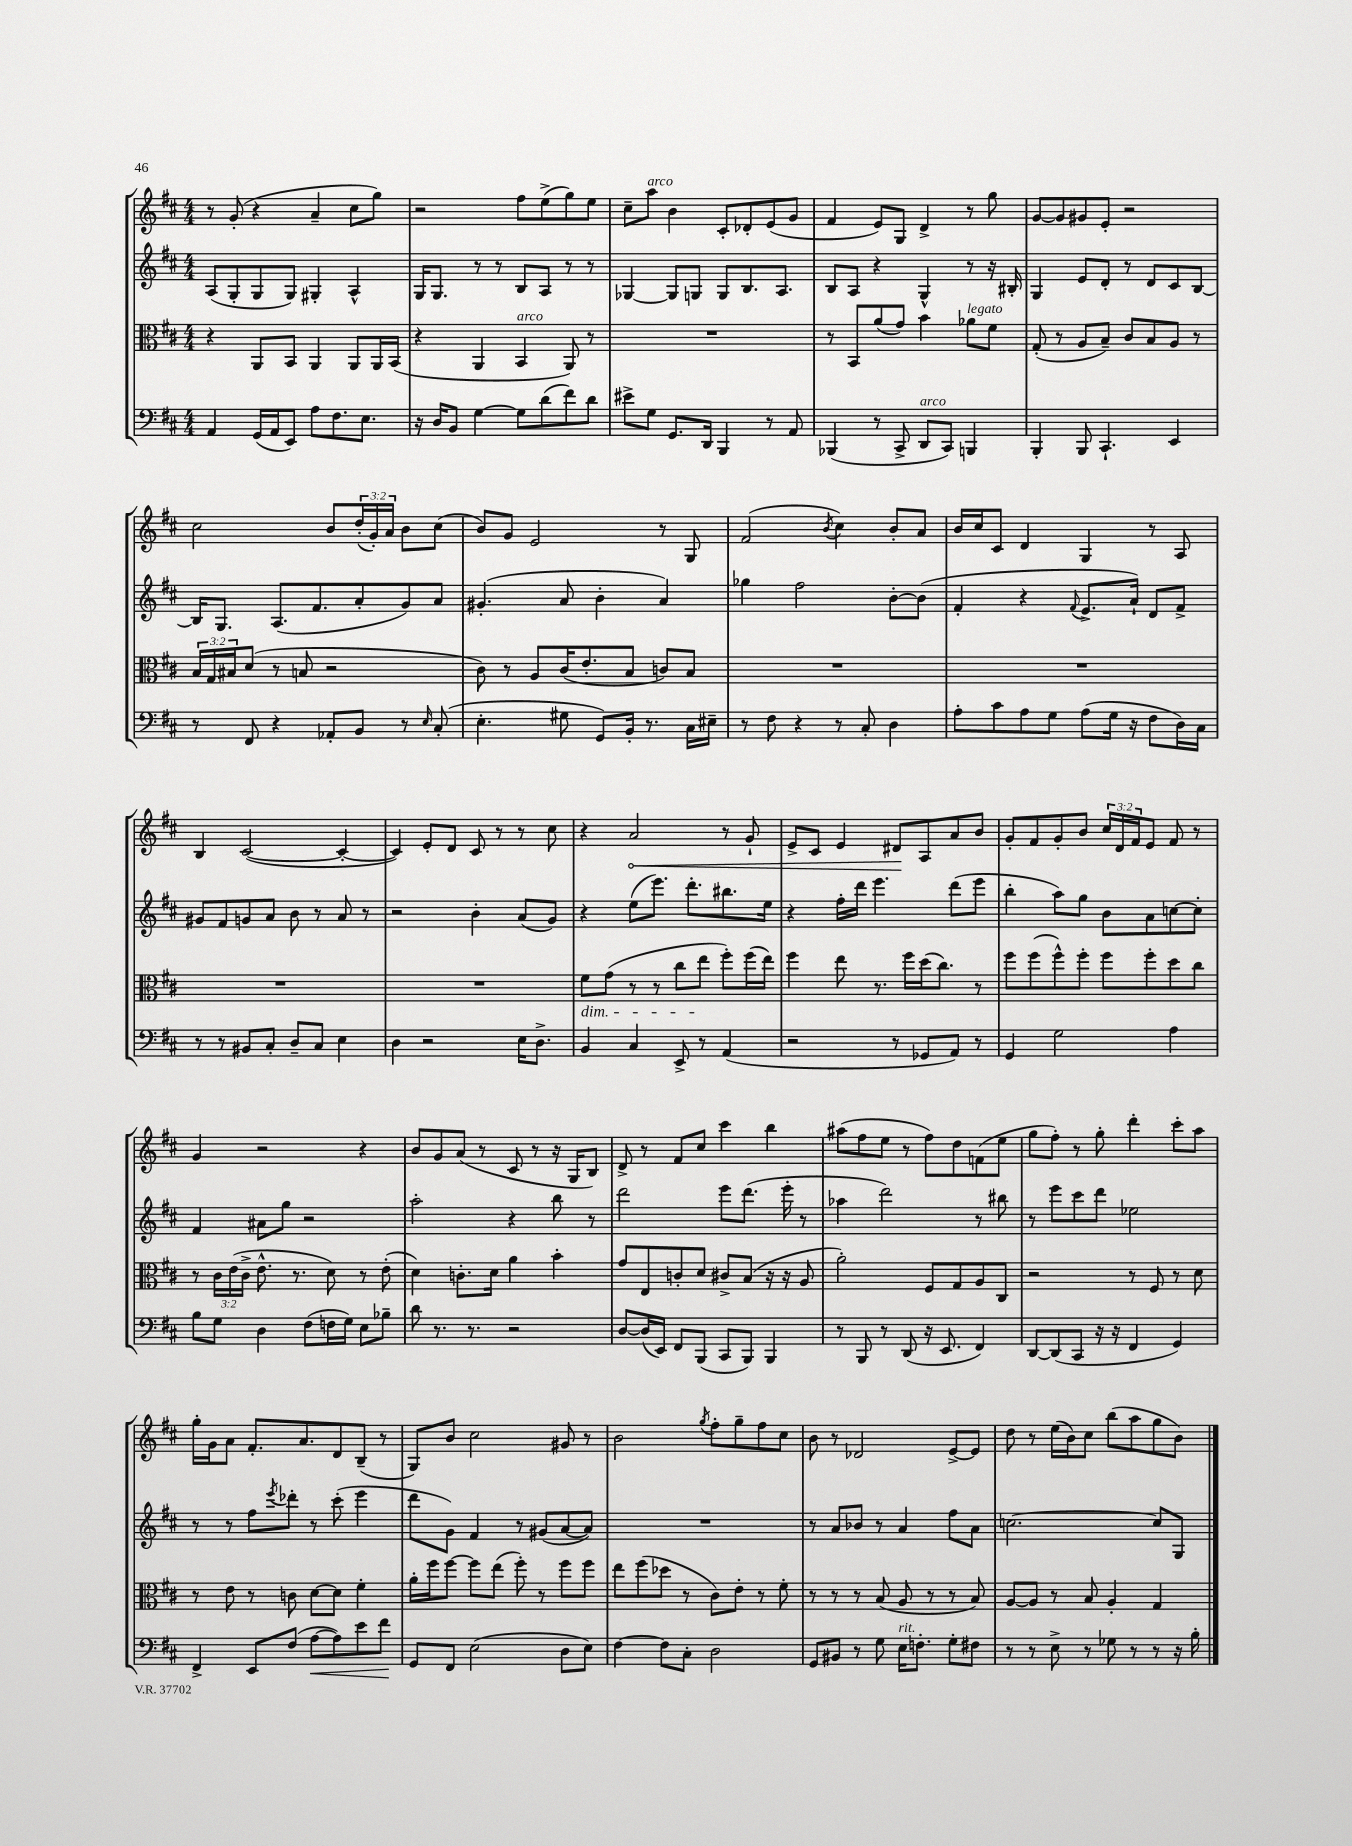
<<
\new StaffGroup <<
\new Staff = "s0" {
    \clef treble \key d \major \numericTimeSignature \time 4/4 \override Staff.TupletNumber.text = #tuplet-number::calc-fraction-text
    r8 g'8-.( r4 a'4-- cis''8 g''8) |
    r2 fis''8 e''8->( g''8) e''8 |
    cis''8-- a''8^\markup { \italic "arco" } b'4 cis'8-. des'8-. e'8( g'8 |
    fis'4 e'8) g8 d'4-> r8 g''8 |
    g'8~ g'8 gis'8 e'8-. r2 |
    cis''2 b'8 \tuplet 3/2 { d''16-.( g'16-.) a'16 } b'8 cis''8( |
    b'8) g'8 e'2 r8 g8 |
    fis'2( \acciaccatura { b'8 } cis''4) b'8-. a'8 |
    b'16 cis''16 cis'8 d'4 g4 r8 a8 |
    b4 cis'2~( cis'4~-. |
    cis'4) e'8-. d'8 cis'8 r8 r8 cis''8 |
    r4 \once \override Hairpin.circled-tip = ##t a'2\< r8 g'8-! |
    e'8-> cis'8 e'4 dis'8\! a8 a'8 b'8 |
    g'8-. fis'8 g'8-. b'8 \tuplet 3/2 { cis''16 d'16 fis'16 } e'8 fis'8 r8 |
    g'4 r2 r4 |
    b'8 g'8 a'8( r8 cis'8 r8 r16 g16 b8) |
    d'8-> r8 fis'8 cis''8 cis'''4 b''4 |
    ais''8( fis''8 e''8 r8 fis''8) d''8 f'8( e''8 |
    g''8 fis''8-.) r8 g''8-. d'''4-. cis'''8-. a''8 |
    g''16-. g'16 a'8 fis'8.-. a'8. d'8 b8--( r8 |
    g8) b'8 cis''2 gis'8 r8 |
    b'2 \acciaccatura { g''8 } fis''8-. g''8-- fis''8 cis''8 |
    b'8 r8 des'2 e'8~-> e'8 |
    d''8 r8 e''16( b'16) cis''8 b''8( a''8 g''8 b'8) \bar "|." |
}
\new Staff = "s1" {
    \clef treble \key d \major \numericTimeSignature \time 4/4
    a8( g8-. g8 g8) gis4-. a4-^ |
    g16 g8. r8 r8 b8 a8 r8 r8 |
    ges4~ ges8 g8 g8 b8. a8. |
    b8 a8 r4 g4-^ r8 r16 bis16-. |
    g4 e'8 d'8-. r8 d'8 cis'8 b8~ |
    b16 g8. a8.( fis'8. a'8-. g'8) a'8 |
    gis'4.-.( a'8 b'4-. a'4) |
    ges''4 fis''2 b'8~-. b'8( |
    fis'4-. r4 \appoggiatura { fis'8 } e'8.-> a'16-!) d'8 fis'8-> |
    gis'8 fis'8 g'8 a'8 b'8 r8 a'8 r8 |
    r2 b'4-. a'8( g'8) |
    r4 e''8( e'''8.) d'''8.-. bis''8. e''16 |
    r4 fis''16-. d'''16 e'''4. d'''8( e'''8 |
    b''4-. a''8) g''8 b'8 a'8 c''8~ c''8-. |
    fis'4 ais'8 g''8 r2 |
    a''2-. r4 b''8 r8 |
    d'''2 e'''8 d'''8.( e'''16-. r8 |
    aes''4 d'''2) r8 bis''8 |
    r8 e'''8 cis'''8 d'''8 ees''2 |
    r8 r8 fis''8 \acciaccatura { e'''8 } des'''8-. r8 cis'''8-.( e'''4 |
    d'''8 g'8) fis'4 r8 gis'8( a'8~ a'8) |
    R1 |
    r8 a'8 bes'8 r8 a'4 fis''8 a'8 |
    c''2.~ c''8 g8 \bar "|." |
}
\new Staff = "s2" {
    \clef alto \key d \major \numericTimeSignature \time 4/4 \override Staff.TupletNumber.text = #tuplet-number::calc-fraction-text
    r4 a,8 b,8 a,4 a,8 a,16 b,16( |
    r4 a,4 b,4^\markup { \italic "arco" } a,8) r8 |
    R1 |
    r8 b,8 a'8( g'8) b'4 aes'8^\markup { \italic "legato" } fis'8 |
    g8-.( r8 a8 b8--) cis'8 b8 a8 r8 |
    \tuplet 3/2 { b16 g16 bis16 } d'8( r8 b8 r2 |
    cis'8) r8 a8 cis'16( e'8.-. b8 c'8) b8 |
    R1 |
    R1 |
    R1 |
    R1 |
    fis'8\dim g'8( r8 r8 cis''8 e''8\! fis''8-.) fis''16( e''16) |
    fis''4 e''8 r8. fis''16 d''16( cis''8.) r8 |
    fis''8 fis''8( fis''8-^) fis''8-. fis''8 fis''8-. d''8 cis''8 |
    r8 \tuplet 3/2 { cis'16 e'16( cis'16-> } e'8.-^ r8. d'8) r8 e'8-.( |
    d'4) c'8.-. d'16 a'4 b'4-. |
    g'8 e8 c'8-. d'8 cis'8-> b8( r16 r16 a8 |
    a'2-.) fis8 g8 a8 cis8 |
    r2 r8 fis8 r8 d'8 |
    r8 e'8 r8 c'8 d'8~ d'8 fis'4-. |
    a'16-. fis''16 fis''8~ fis''8 e''8( fis''8-.) r8 fis''8 fis''8 |
    e''8 fis''8( des''8 r8 cis'8) e'8-. r8 fis'8-. |
    r8 r8 r8 b8( a8 r8 r8 b8) |
    a8~ a8 r8 b8 a4-. g4 \bar "|." |
}
\new Staff = "s3" {
    \clef bass \key d \major \numericTimeSignature \time 4/4
    a,4 g,16( a,16 e,8) a8 fis8. e8. |
    r16 d16 b,8 g4~ g8 d'8( fis'8) d'8 |
    eis'8-> g8 g,8. d,16 b,,4 r8 a,8 |
    bes,,4( r8 cis,8-> d,8^\markup { \italic "arco" } cis,8) b,,4 |
    b,,4-. b,,8 cis,4.-! e,4 |
    r8 fis,8 r4 aes,8-. b,8 r8 \grace { e16 } cis8-.( |
    e4.-. gis8 g,8) b,16-. r8. cis16 eis16-- |
    r8 fis8 r4 r8 cis8-. d4 |
    a8-. cis'8 a8 g8 a8( g16 r16 fis8 d16) cis16 |
    r8 r8 bis,8 cis8-. d8-- cis8 e4 |
    d4 r2 e16 d8.-> |
    b,4 cis4 e,8-> r8 a,4( |
    r2 r8 ges,8 a,8) r8 |
    g,4 g2 a4 |
    b8 g8 d4 fis8( f16 g16) e8 bes8-- |
    d'8 r8. r8. r2 |
    d8~ d16( e,16) fis,8 b,,8( cis,8 b,,8) b,,4 |
    r8 b,,8 r8 d,8( r16 e,8. fis,4) |
    d,8~ d,8( cis,8 r16 r16 fis,4 g,4) |
    fis,4-> e,8 fis8( a8~\< a8) e'8 fis'8\! |
    g,8 fis,8 e2( d8 e8) |
    fis4~ fis8 cis8-. d2 |
    g,8 bis,8 r8 g8 e16^\markup { \italic "rit." } f8.-. g8-. fis8 |
    r8 r8 e8-> r8 ges8 r8 r8 r16 b16-. \bar "|." |
}
>>
>>
\layout { \context { \Score \remove "Bar_number_engraver" } }
